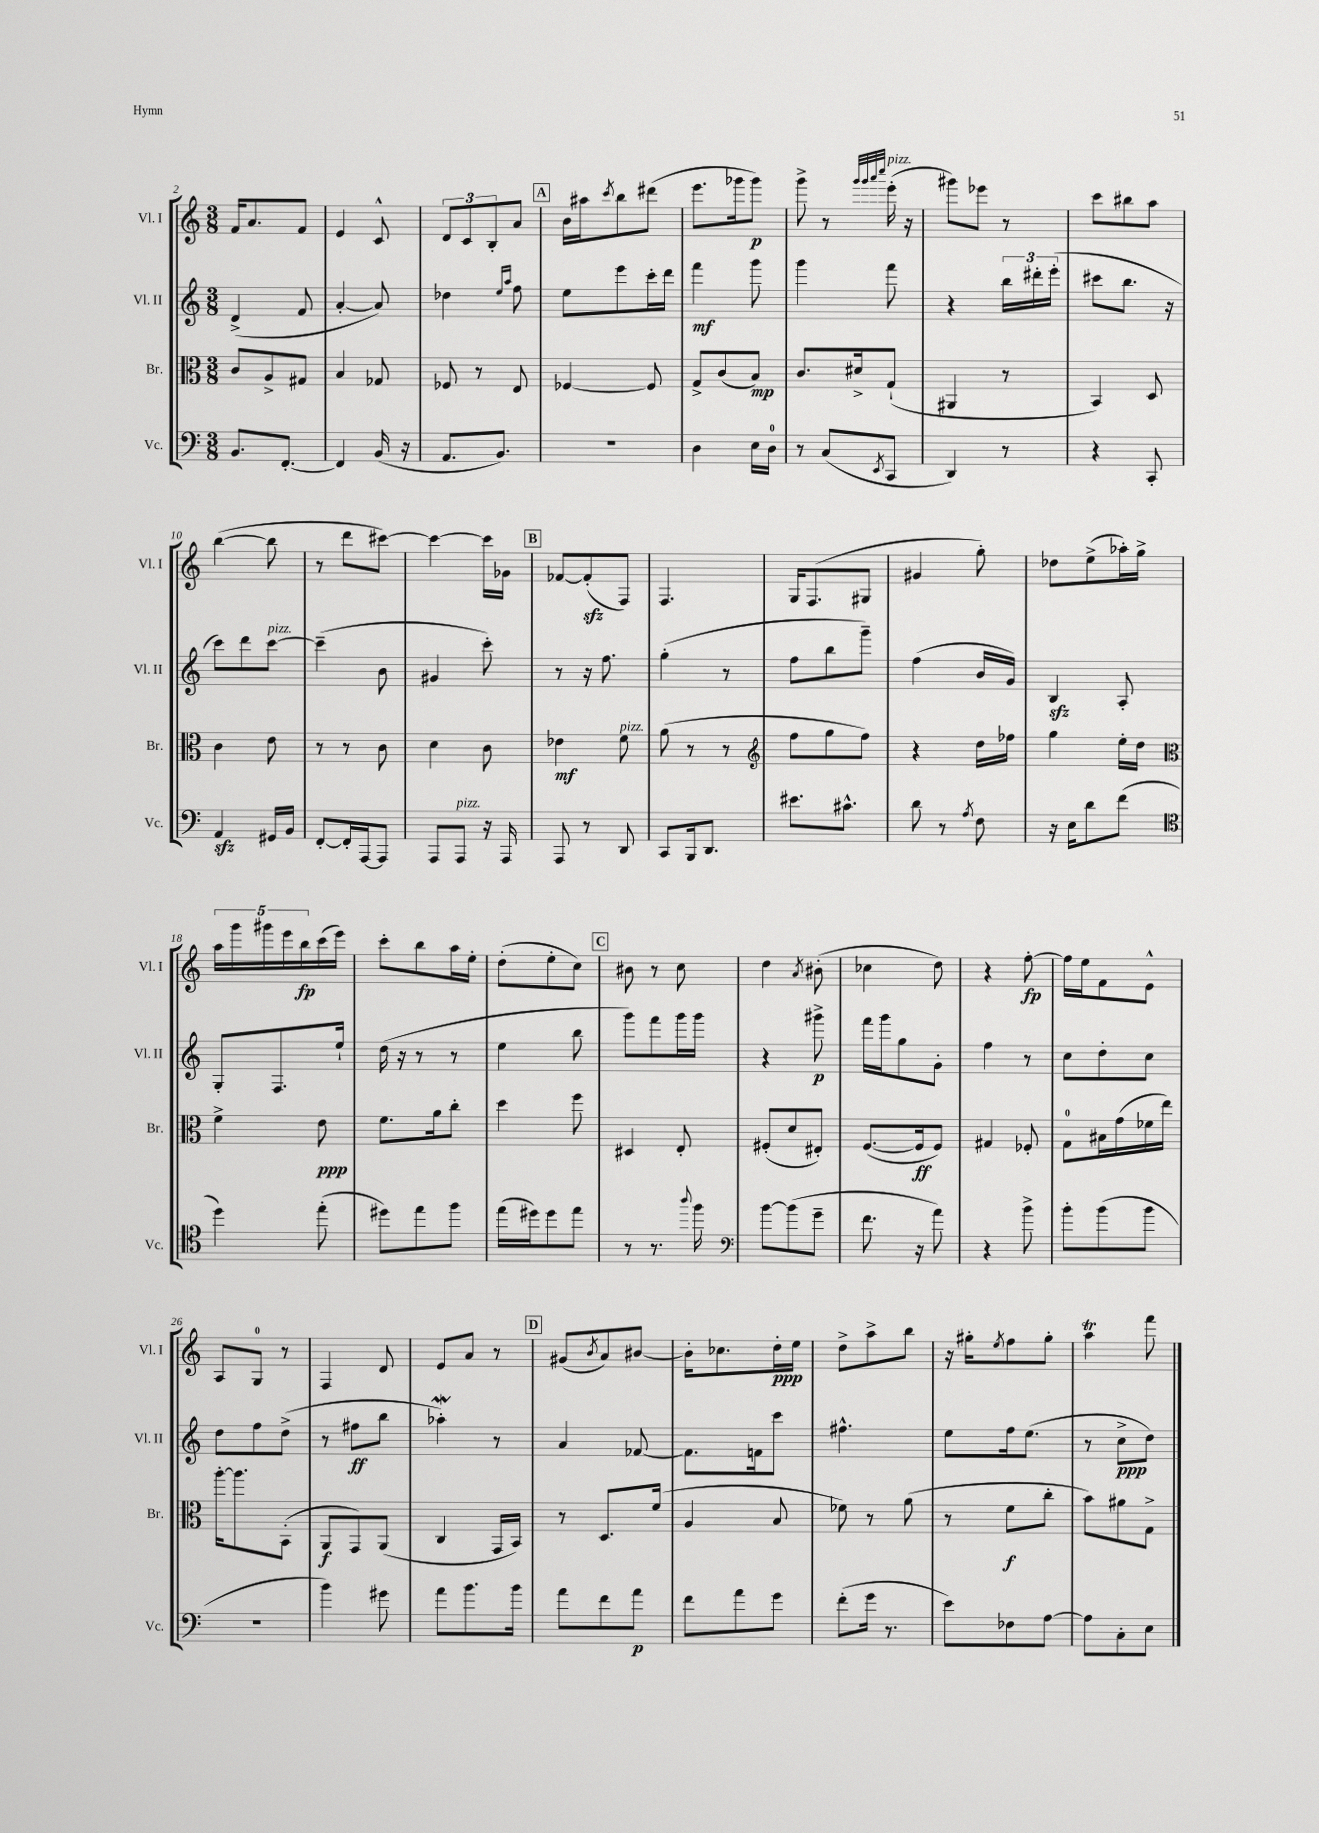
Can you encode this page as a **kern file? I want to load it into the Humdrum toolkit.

**kern	**kern	**kern	**kern
*staff4	*staff3	*staff2	*staff1
*clefF4	*clefC3	*clefG2	*clefG2
*k[]	*k[]	*k[]	*k[]
*M3/8	*M3/8	*M3/8	*M3/8
8.BB	8c	(4d^	16f
.	.	.	8.a
.	8A^	.	.
[8.FF'	.	.	.
.	8G#	8f	8f
=	=	=	=
4FF]	4B	[4a'	4e
(16BB	8G-	8a])	8c^^
16r	.	.	.
=	=	=	=
8.AA	8F-	4dd-	12d
.	.	.	12c
.	8r	.	.
.	.	.	12B'
8.BB)	.	.	.
.	.	16qqee	.
.	.	16qqaa	.
.	8E	8ff	8a
=	=	=	=
4.r	[4F-	8ee	16b
.	.	.	16aa#
.	.	.	8qccc
.	.	8eee	8bb
.	8F-]	16ccc'	(8ddd#
.	.	16ddd	.
=	=	=	=
4D	8G^	4fff	8.eee
.	(8c	.	.
.	.	.	16ggg-
16E	8B)	8ggg	8ggg-)
16D	.	.	.
=	=	=	=
8r	8.c	4ggg	8ggg^
(8C	.	.	8r
.	16d#^	.	.
.	.	.	32qqggg
.	.	.	32qqggg
.	.	.	32qqaaa
8qEE	.	.	32qqcccc
8CC	(8G`	8fff	(16eee'
.	.	.	16r
=	=	=	=
4DD)	4AA#	4r	8ggg#)
.	.	.	8eee-
8r	8r	24bb	8r
.	.	24ddd#'	.
.	.	(24eee'	.
=	=	=	=
4r	4BB)	8ccc#	8ccc
.	.	8.bb	8bb#
8CC'	8D	.	8aa
.	.	16r	.
=	=	=	=
4AA	4c	8ccc)	([4bb
.	.	8ddd	.
16GG#	8e	[8ccc	8bb]
16BB	.	.	.
=	=	=	=
[8FF'	8r	(4ccc~]	8r
16FF']	8r	.	8ddd
[16AAA	.	.	.
8AAA]	8c	8b	[8ccc#)
=	=	=	=
8AAA	4d	4g#	4ccc#_
8AAA	.	.	.
16r	8c	8ccc')	16ccc#]
16AAA	.	.	16g-
=	=	=	=
8AAA	4e-	8r	[8f-
8r	.	16r	(8f-']
.	.	8.ff	.
8DD	8f	.	8F)
=	=	=	=
8CC	(8a	(4gg'	4.F
16BBB	8r	.	.
8.DD	.	.	.
.	8r	8r	.
=	=	=	=
*	*clefG2	*	*
8.e#	8ff	8ff	16G
.	.	.	(8.F
.	8gg	8bb	.
8.c#^^	.	.	.
.	8ff)	8ggg~)	8G#
=	=	=	=
8d	4r	(4ff	4g#
8r	.	.	.
8qA	.	.	.
8F	16dd	16b	8gg')
.	16ff-	16g)	.
=	=	=	=
16r	4gg	4B	8dd-
16E	.	.	.
8d	.	.	(8ee^
(8f	16ee'	8A'	16aa-')
.	16dd	.	16gg^
=	=	=	=
*clefC4	*clefC3	*	*
4dd)	4f^	8G'	20aa
.	.	.	20ggg
.	.	.	20ggg#
.	.	8.F	.
.	.	.	20eee
.	.	.	20bb
(8ee'	8e	.	(16ccc
.	.	16ee`	16eee)
=	=	=	=
8dd#)	8.f	(16dd	8ccc'
.	.	16r	.
8ee	.	8r	8bb
.	16a	.	.
8ff	8cc'	8r	16aa
.	.	.	16ee'
=	=	=	=
(16ee	4dd	4ee	(8dd'
16dd#)	.	.	.
8dd#	.	.	8ee'
8ee	8ff	8bb	8cc)
=	=	=	=
8r	4D#	8ggg)	8b#
8.r	.	8fff	8r
.	8E'	16ggg	8cc
8qqaa	.	.	.
16ff	.	16ggg	.
=	=	=	=
*clefF4	*	*	*
[8b	(8F#'	4r	4dd
(8b]	8d	.	.
.	.	.	8qa
8g~	8E#')	8ggg#^	(8b#'
=	=	=	=
8.f	([8.F	16fff	4cc-
.	.	16ggg	.
.	.	8gg	.
16r	16F]	.	.
8a)	8F)	8g'	8dd)
=	=	=	=
4r	4G#	4ff	4r
8b^	8F-'	8r	[8ff'
=	=	=	=
8b'	8G	8cc	16ff]
.	.	.	16ee
(8b	16B#	8dd'	8f
.	(16g	.	.
8b	16f-	8cc	8e^^
.	16ee)	.	.
=	=	=	=
4.r	[16aa'	8dd	8A
.	8.aa]	.	.
.	.	8ff	8G
.	(8BB'	(8dd^	8r
=	=	=	=
4b)	8AA	8r	4F
.	8GG)	8ff#	.
8g#	(8AA	8bb	8d
=	=	=	=
8a	4C	4aa-')	8e
8.b	.	.	8a
.	16GG	8r	8r
16b	16BB)	.	.
=	=	=	=
8a	8r	4a	(8g#
.	.	.	8qb
8f	8.D	.	8a)
8a	.	[8f-	[8b#
.	(16f	.	.
=	=	=	=
8f	4A	8.f-]	16b#']
.	.	.	8.cc-
8a	.	.	.
.	.	16f	.
8g	8B	8ccc	16dd'
.	.	.	16ee
=	=	=	=
(8f'	8f-)	4.ff#^^	8dd^
16g	8r	.	8aa^
8.r	.	.	.
.	(8a	.	8bb
=	=	=	=
8e)	8r	8ee	16r
.	.	.	16gg#'
.	.	.	8qee
8F-	8f	16ff	8ff
.	.	(8.ee	.
[8A	8cc'	.	8gg#'
=	=	=	=
8A]	8b)	8r	4aa
8C'	8a#	8cc^	.
8E	8G^	8dd)	8fff
==	==	==	==
*-	*-	*-	*-
